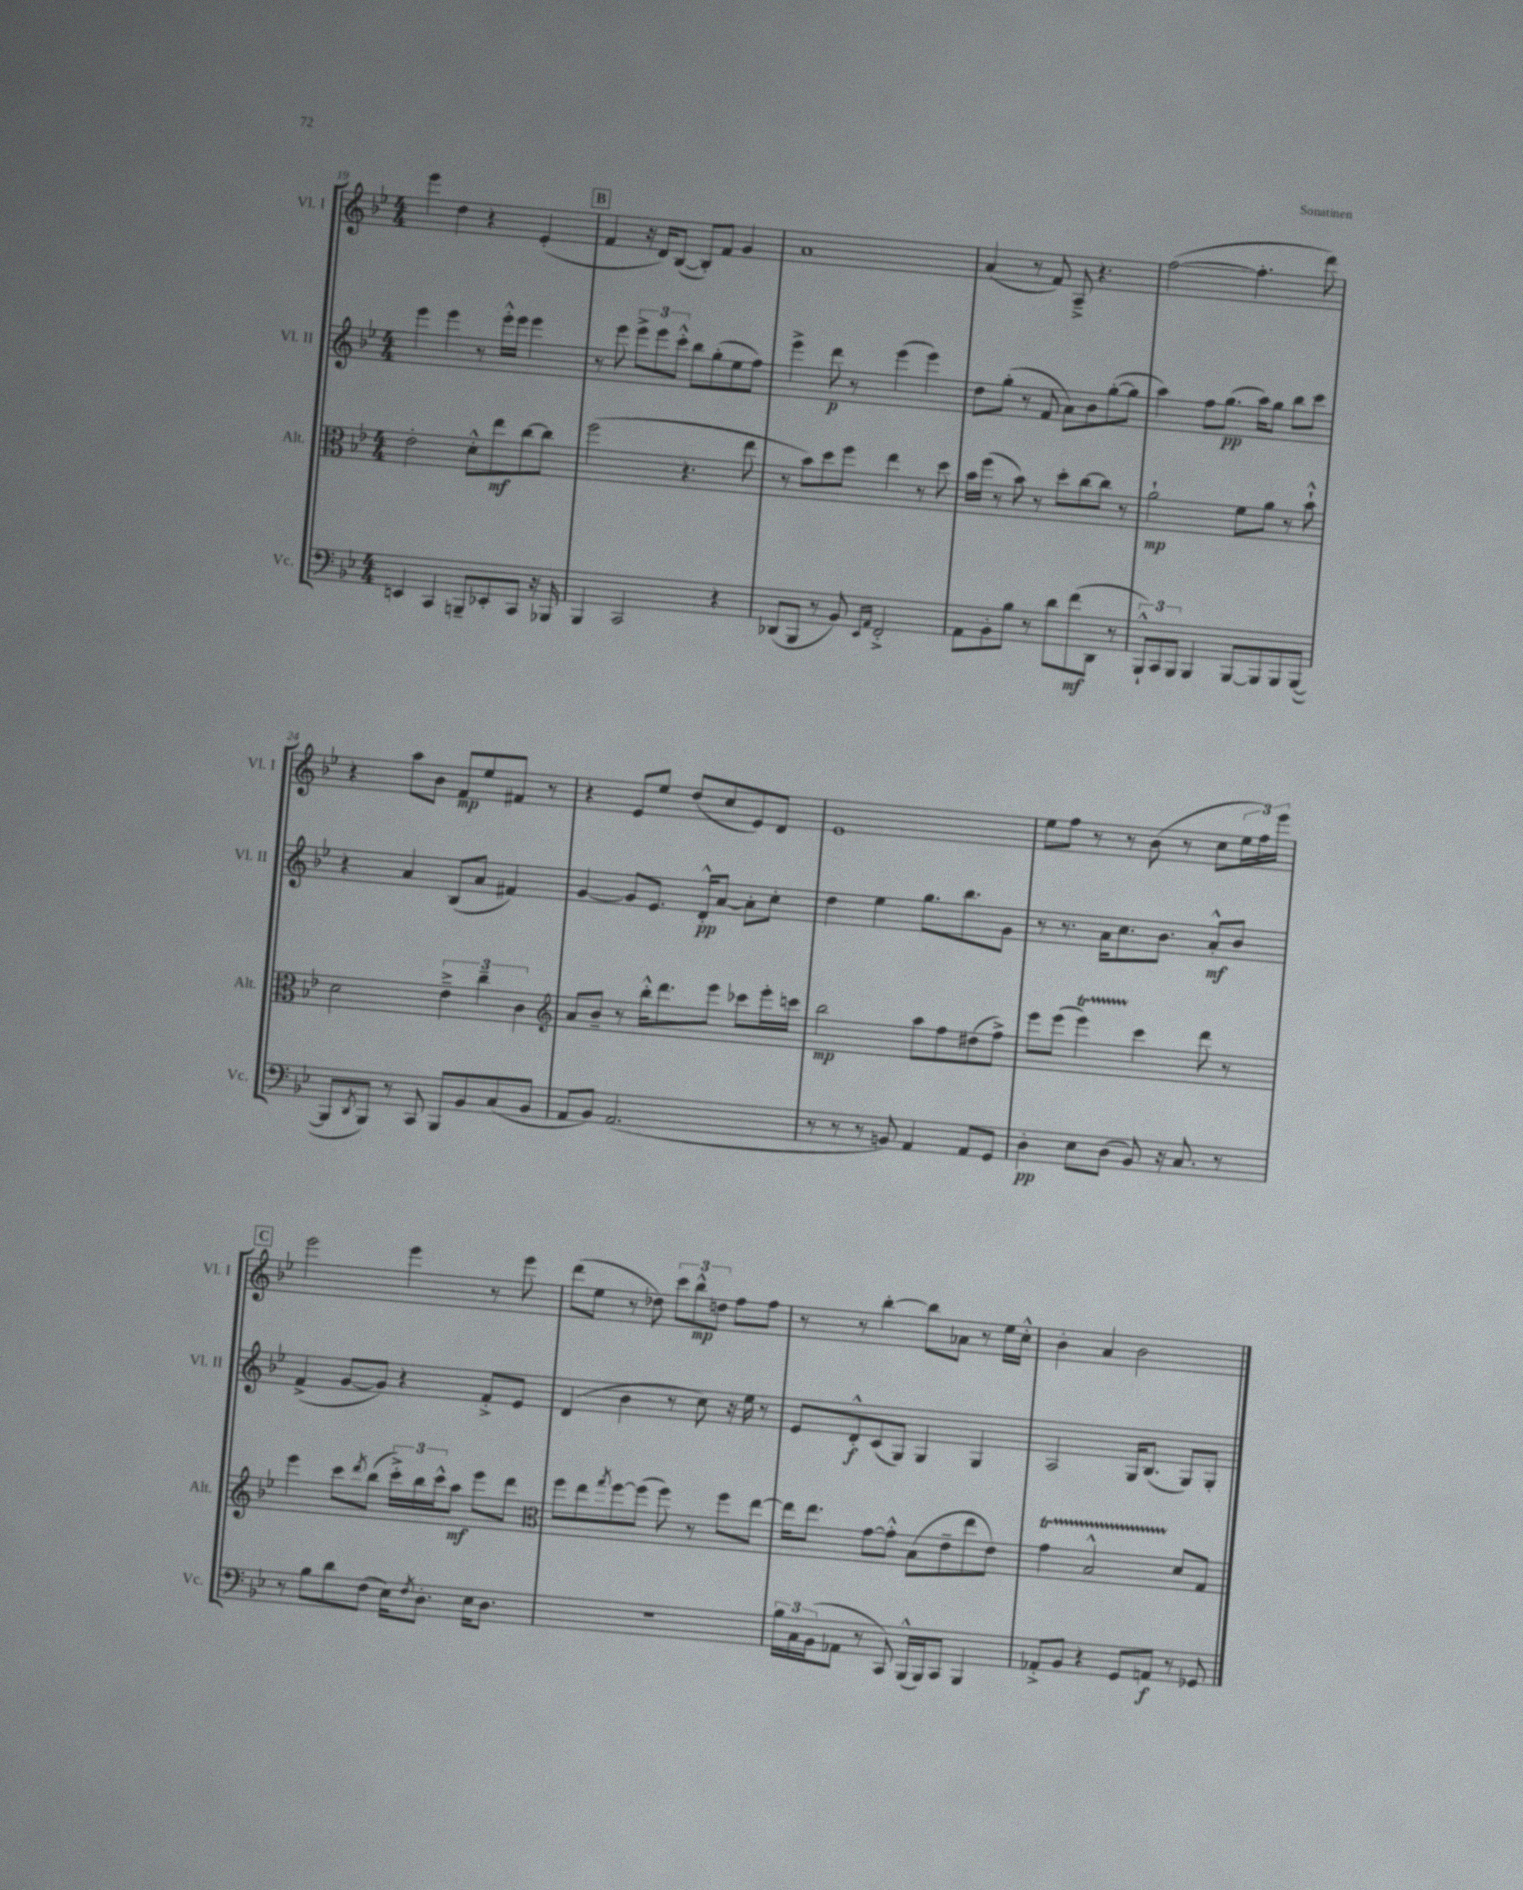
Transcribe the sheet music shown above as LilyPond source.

<<
\new StaffGroup <<
\new Staff = "s0" \with { instrumentName = "Vl. I" shortInstrumentName = "Vl. I" } {
    \clef treble \key bes \major \numericTimeSignature \time 4/4
    ees'''4 d''4 r4 ees'4-.( |
    \mark \markup { \box "B" } f'4 r16 d'16) bes8~( bes8-.) f'8 g'4 |
    a'1 |
    a'4( r8 f'8) a8---> r4. |
    f''2~( f''4.-. d'''8) |
    r4 a''8 bes'8 f'8\mp ees''8 fis'8 r8 |
    r4 ees'8 ees''8 d''8( c''8 ees'8) d'8 |
    ees'1 |
    ees''8 f''8 r8 r8 bes'8( r8 c''8 \tuplet 3/2 { ees''16 f''16) ees'''16 } |
    \mark \markup { \box "C" } ees'''2 ees'''4 r8 ees'''8 |
    d'''8( ees''8 r8 des''8) \tuplet 3/2 { c'''8 bes''8-^\mp d''8 } f''8 f''8 |
    r8 r8 bes''4~-. bes''8 aes'8 r8 ees''16 c''16-.-^ |
    bes'4-. a'4 bes'2 \bar "|." |
}
\new Staff = "s1" \with { instrumentName = "Vl. II" shortInstrumentName = "Vl. II" } {
    \clef treble \key bes \major \numericTimeSignature \time 4/4
    ees'''4 ees'''4 r8 ees'''16-.-^ ees'''16 ees'''4 |
    \mark \markup { \box "B" } r8 ees'''8 \tuplet 3/2 { ees'''8-> ees'''8 c'''8-.-^ } bes''8 g''8-.( ees''8 f''8) |
    ees'''4-> d'''8\p r8 ees'''4( ees'''4) |
    d''8 g''8-.( r8 f'8 a'8) bes'8 g''8~-.( g''8 |
    a''4) f''8 g''8.\pp( a''16) g''8 bes''8 c'''8 |
    r4 a'4 bes8( a'8 fis'4) |
    g'4~ g'8 ees'8. d'16-.-^\pp a'8~ a'8-. c''8-. |
    d''4 ees''4 g''8. bes''8. g'8 |
    r8 r8. a'16 c''8. bes'8. a'8-.-^\mf bes'8 |
    \mark \markup { \box "C" } f'4->( g'8~ g'8) r4 f'8-.-> ees'8 |
    d'4( bes'4 r8 c''8) r16 ees''16 r8 |
    ees'8 d'8-.-^\f c'8( g8) g4 g4 |
    a2 g16 bes8.( g8) g8-. \bar "|." |
}
\new Staff = "s2" \with { instrumentName = "Alt." shortInstrumentName = "Alt." } {
    \clef alto \key bes \major \numericTimeSignature \time 4/4
    ees'2-. d'8-.-^ ees''8\mf c''8~ c''8 |
    \mark \markup { \box "B" } f''2( r4. ees''8 |
    r8 bes'8) d''8 f''8 ees''4 r8 d''8 |
    bes'16 f''16( r8 bes'8) r8 d''8-. c''8~ c''8 r8 |
    a'2-!\mp f'8 a'8 r8 bes'8-!-^ |
    d'2 \tuplet 3/2 { ees'4---> c''4-- c'4 } |
    \clef treble a'8 bes'8-- r8 bes''16-.-^ d'''8. ees'''8 ces'''8 ees'''16-. c'''16 |
    bes''2\mp a''8 f''8 dis''8( f''8->) |
    ees'''8 ees'''8( ees'''4\startTrillSpan) c'''4\stopTrillSpan d'''8 r8 |
    \mark \markup { \box "C" } ees'''4 c'''8 \acciaccatura { d'''8 } bes''8( \tuplet 3/2 { c'''16-.->) bes''16 c'''16-^ } a''8\mf ees'''8 d'''8 |
    \clef alto f''8 ees''8 \acciaccatura { g''8 } f''8~ f''8( f''8) r8 f''8 ees''8~ |
    ees''16 ees''8. g'8~ g'8-.-^ bes8( ees'8-- ees''8 ees'8) |
    g'4\startTrillSpan bes2-^ d'8\stopTrillSpan g8 \bar "|." |
}
\new Staff = "s3" \with { instrumentName = "Vc." shortInstrumentName = "Vc." } {
    \clef bass \key bes \major \numericTimeSignature \time 4/4
    e,4 c,4 b,,8-- ees,8-. c,8 r16 bes,,16 |
    \mark \markup { \box "B" } bes,,4 c,2 r4 |
    des,8( bes,,8 r8 bes,8) \grace { ees,16 a,16 } f,2-.-> |
    a,8 bes,8-. bes8 r8 d'8 f'8\mf( d,8 r8 |
    \tuplet 3/2 { bes,,8-!-^) c,8 bes,,8 } bes,,4 bes,,8~ bes,,8 bes,,8 bes,,8~( |
    bes,,8 \acciaccatura { d,8 } bes,,8) r8 c,8 bes,,8 bes,8 c8( bes,8 |
    a,8 bes,8) a,2.( |
    r8 r8 r8 b,8) a,4 a,8 g,8 |
    d4-.\pp ees8 d8( bes,8) r16 c8. r8 |
    \mark \markup { \box "C" } r8 bes8 d'8 f8( ees16) \acciaccatura { f8 } d8.-. ees16 d8. |
    r1 |
    \tuplet 3/2 { bes16 c16 bes,16( } aes,8 r8 c,8) bes,,16-^( bes,,16) c,8 bes,,4 |
    aes,8-.-> bes,8 r4 g,8 a,8\f r8 ges,8 \bar "|." |
}
>>
>>
\layout { \context { \Score currentBarNumber = #19 } }
